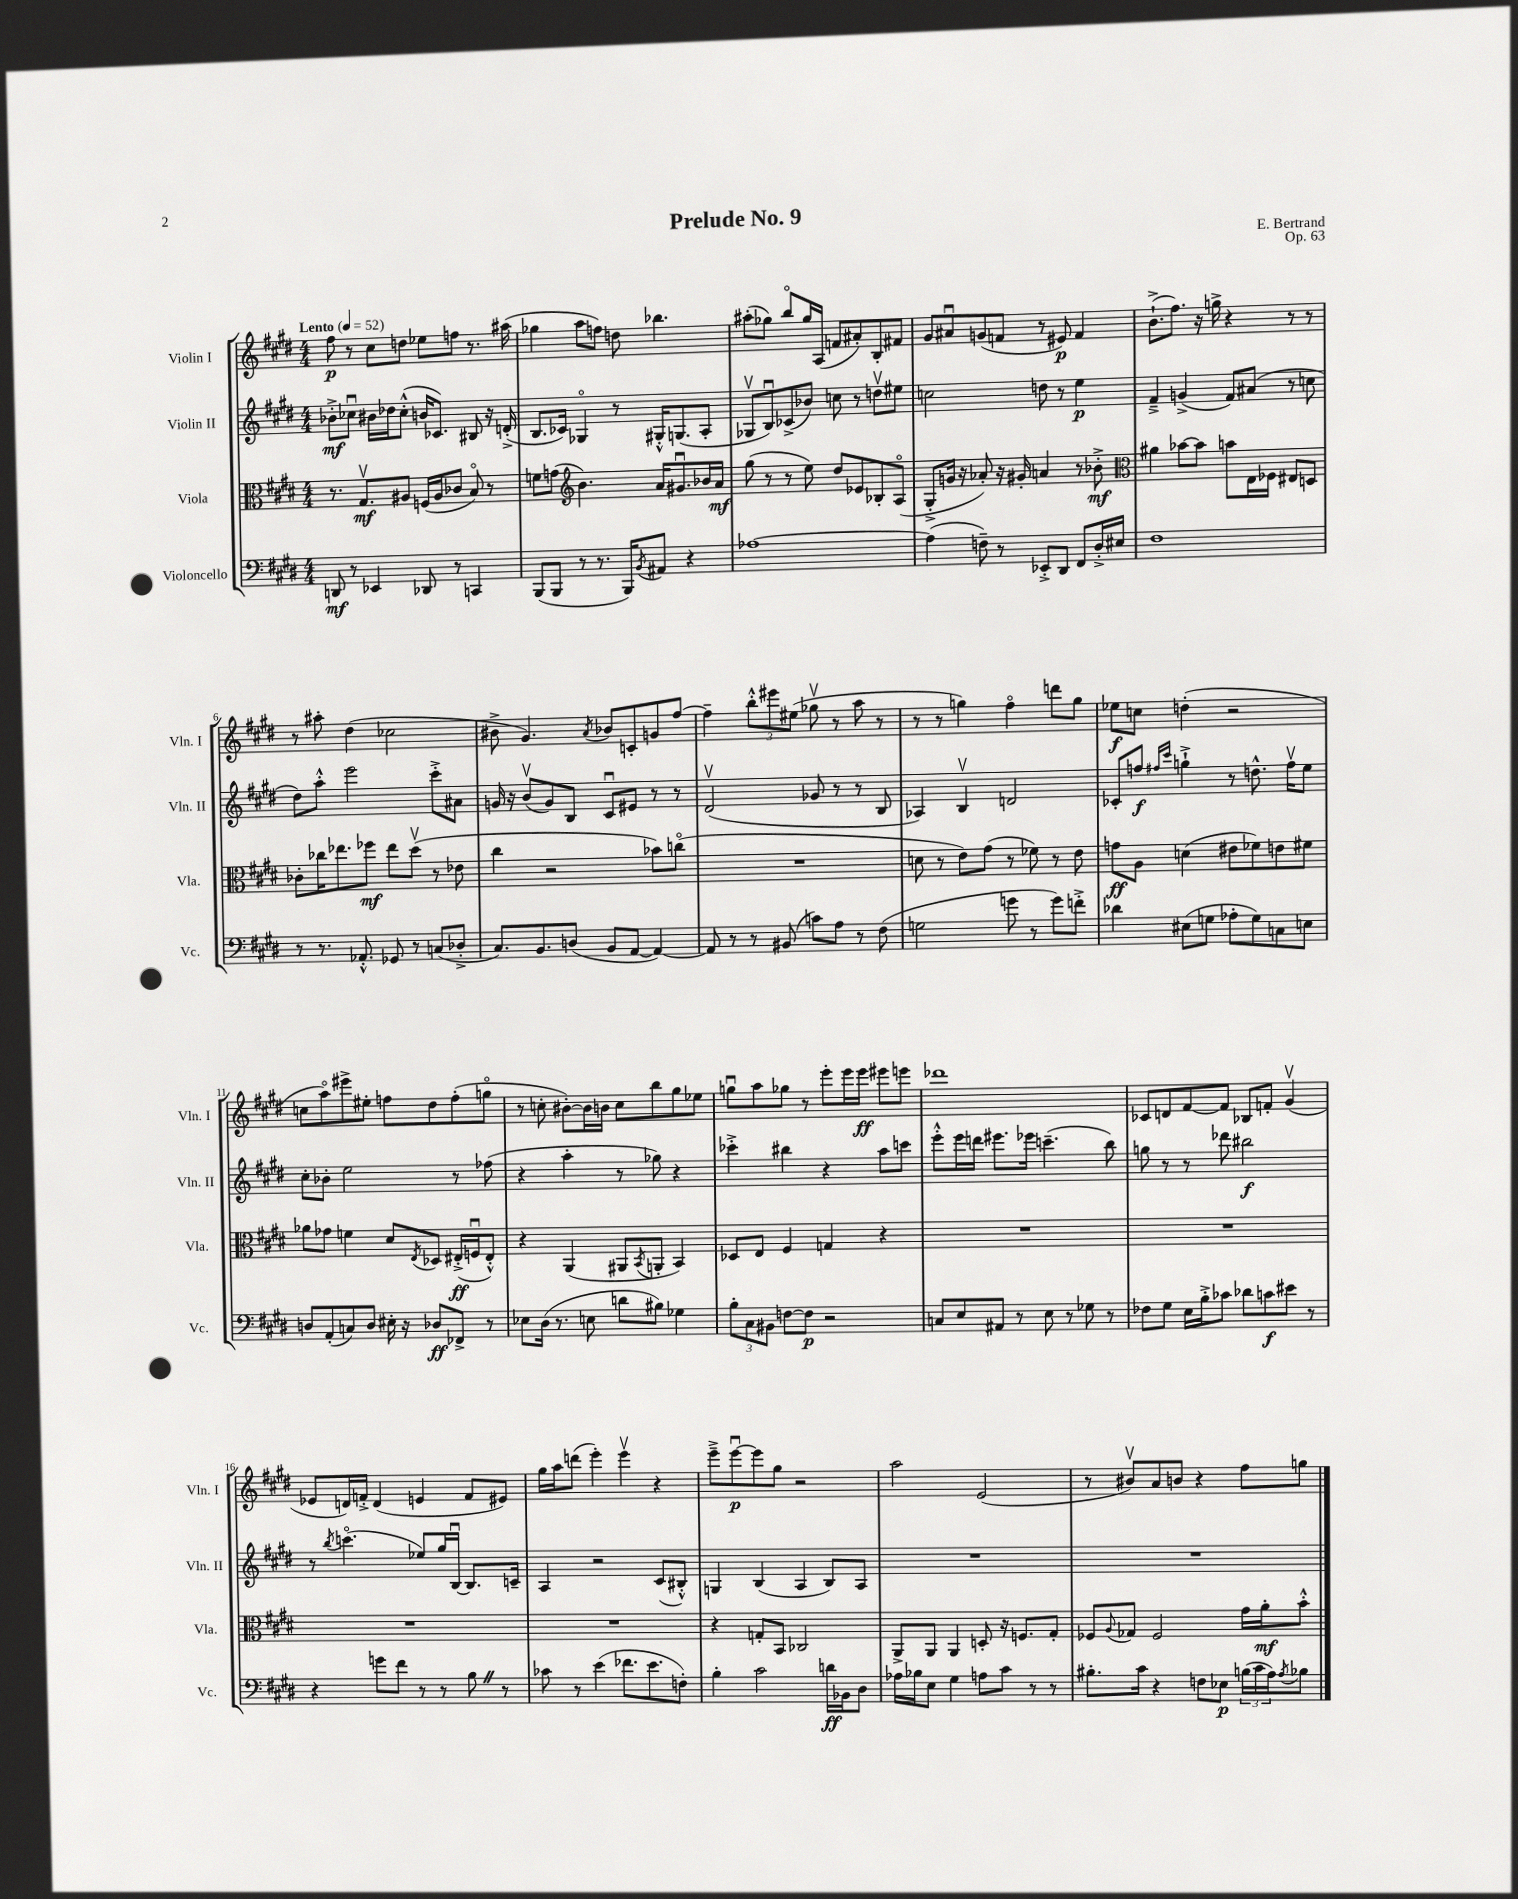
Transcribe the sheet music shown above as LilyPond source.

\header { title = "Prelude No. 9" composer = "E. Bertrand" opus = "Op. 63" }
<<
\new StaffGroup <<
\new Staff = "s0" \with { instrumentName = "Violin I" shortInstrumentName = "Vln. I" } {
    \clef treble \key e \major \numericTimeSignature \time 4/4 \tempo "Lento" 4 = 52
    fis''8\p r8 cis''8 d''8 ees''8 f''8 r8. ais''16( |
    ges''4 a''8 f''8) d''8 bes''4. |
    ais''8-.( ges''8) b''8\flageolet ges''16 a16( f'8 ais'8-.) b8-. fis'8 |
    gis'8 ais'8\downbow g'8( f'8 r8 eis'8\p) f'4 |
    b'8.-!->( fis''8.) r16 g''16-> r4 r8 r8 |
    r8 ais''8-. dis''4( ces''2 |
    bis'8-> gis'4.) \acciaccatura { a'8 } bes'8 c'8-. g'8 fis''8~ |
    fis''4-- \tuplet 3/2 { b''8-.-^ eis'''8 eis''8( } ges''8\upbow r8 a''8 r8 |
    r8 r8 g''4) fis''4\flageolet d'''8 g''8 |
    ees''8\f c''8 d''4-.( r2 |
    c''8 a''8\flageolet) eis'''8-> eis''8-. f''8 dis''8 f''8-.( g''8\flageolet |
    r8 c''8-. bis'8~-.) bis'16 b'16 c''8 b''8 gis''8 ees''8 |
    g''8\downbow a''8 ges''8 r8 e'''8-. e'''16 e'''16\ff eis'''8 e'''8 |
    des'''1 |
    ces'8 d'8 fis'8~ fis'8 bes8 f'8-. gis'4\upbow( |
    ees'8 d'16) f'16-.-> d'4( e'4 f'8 eis'8) |
    gis''16 a''16 d'''8( e'''4-.) e'''4\upbow r4 |
    e'''8---> e'''8~\downbow\p e'''8 gis''8 r2 |
    a''2 e'2( |
    r8 bis'8\upbow) a'8 b'8 r4 fis''8 g''8 \bar "|." |
}
\new Staff = "s1" \with { instrumentName = "Violin II" shortInstrumentName = "Vln. II" } {
    \clef treble \key e \major \numericTimeSignature \time 4/4
    bes'8-.->\mf ces''8\downbow bis'16 des''16 ces''8-.-^( b'16 ces'8.) bis8 r16 d'16-.->( |
    b8. ces'16) ges4\flageolet r8 gis16-.-^ g8.( a8-. |
    ges8\upbow b8\downbow) ces'8->( bes'8) c''8 r8 d''8\upbow eis''8 |
    c''2 d''8 r8 e''4\p |
    fis'4---> g'4->( fis'8) ais'8( r8 c''8 |
    dis''8) a''8-.-^ e'''2 cis'''8-.-> ais'8 |
    g'16 r16 b'8\upbow( g'8) b8 cis'8\downbow eis'8 r8 r8 |
    dis'2\upbow( ges'8 r8 r8 b8 |
    aes4) b4\upbow d'2 |
    ces'8-. f''8\f \grace { fis''16 cis'''16 } g''4-!-> r8 d''8.-^ fis''16\upbow e''8 |
    cis''8-. bes'8-. e''2 r8 fes''8( |
    r4 a''4-. r8 ges''8) r4 |
    ces'''4-.-> bis''4 r4 a''8 c'''8 |
    e'''8-.-^ e'''16 d'''16 eis'''8. ees'''16 c'''4.--( b''8) |
    g''8 r8 r8 des'''8 bis''2\f |
    r8 \acciaccatura { b''8 } c'''4.\flageolet( ees''8) gis''16 b16~\downbow b8. c'16-- |
    a4 r2 cis'8( bis8-.-^) |
    g4 b4( a4 b8) a8 |
    R1 |
    R1 \bar "|." |
}
\new Staff = "s2" \with { instrumentName = "Viola" shortInstrumentName = "Vla." } {
    \clef alto \key e \major \numericTimeSignature \time 4/4
    r8. gis8.\upbow\mf ais8 f16( ais16 ces'8 b8\flageolet) r8 |
    f'8 g'8( \clef treble b'4.) a'16 gis'8.\downbow bes'16 a'16\mf |
    gis''8( r8 r8 e''8) dis''8 ees'8 bes8-. a8\flageolet( |
    gis8-.-> g'16 r16 aes'8-.) r16 gis'16-. a'4 r8 bes'8-.->\mf |
    \clef alto ais'4 bes'8~ bes'8 b'8 e16 fes16 eis8 d8 |
    ces'8-. ces''16 ees''8. fes''8\mf ees''8 dis''8\upbow( r8 ees'8 |
    cis''4 r2 bes'8) c''8\flageolet( |
    R1 |
    d'8 r8 e'8) gis'8( r8 fes'8) r8 e'8 |
    g'8\ff a8 d'4( eis'8 fes'8) e'8 fis'8 |
    aes'8 ges'8 f'4 dis'8 \acciaccatura { e8 } des8 eis16-.->\ff( f16\downbow eis8-.-^) |
    r4 a,4( ais,8 \acciaccatura { b,8 } a,8-. b,4) |
    des8 e8 fis4 g4 r4 |
    R1 |
    R1 |
    R1 |
    R1 |
    r4 g8-. b,8 ces2 |
    a,8-> a,8 a,4 d8-. r16 f8. gis8-. |
    fes8 \appoggiatura { a8 } ges8 fes2 gis'16 a'16-.\mf b'8-.-^ \bar "|." |
}
\new Staff = "s3" \with { instrumentName = "Violoncello" shortInstrumentName = "Vc." } {
    \clef bass \key e \major \numericTimeSignature \time 4/4
    d,8\mf r8 ees,4 des,8 r8 c,4 |
    b,,8( b,,8 r8 r8. b,,16) \acciaccatura { b,8 } ais,8 r4 |
    aes1~ |
    aes4( f8--) r8 ees,8-.-> dis,8 fis,8 dis16-.-> eis16 |
    fis1 |
    r8 r8. aes,8.-.-^ ges,8 r8 c8( des8-.-> |
    cis8.) b,8. d8( b,8 a,8~ a,4~) |
    a,8 r8 r8 bis,8( c'8) a8 r8 fis8( |
    g2 g'8 r8 g'8) f'8-.-> |
    des'4 eis8( g8 aes8-. g8) c8 e8 |
    d8 a,8-.( c8) d8 eis16-. r16 des8\ff fes,8-> r8 |
    ees8 dis16( r8. e8 d'8 bis8) ges4 |
    \tuplet 3/2 { b8-. cis8 bis,8 } f8~ f8\p r2 |
    c8 e8 ais,8 r8 e8 r8 ges8 r8 |
    fes8 gis8 e16 b16-.-> ces'8 des'8 c'8\f eis'8 r8 |
    r4 g'8 fis'8 r8 r8 b8 \once \override BreathingSign.text = \markup { \musicglyph "scripts.caesura.straight" } \breathe r8 |
    ces'8 r8 e'4( fes'8. e'8. f8-.) |
    b4-. cis'2 d'16\ff bes,16 dis8 |
    aes16 bes16 e8 gis4 a8 cis'8 r8 r8 |
    bis8.-. cis'16 r4 f8 ees8\p \tuplet 3/2 { b16( cis'16 a16) } \acciaccatura { a8 } bes8 \bar "|." |
}
>>
>>
